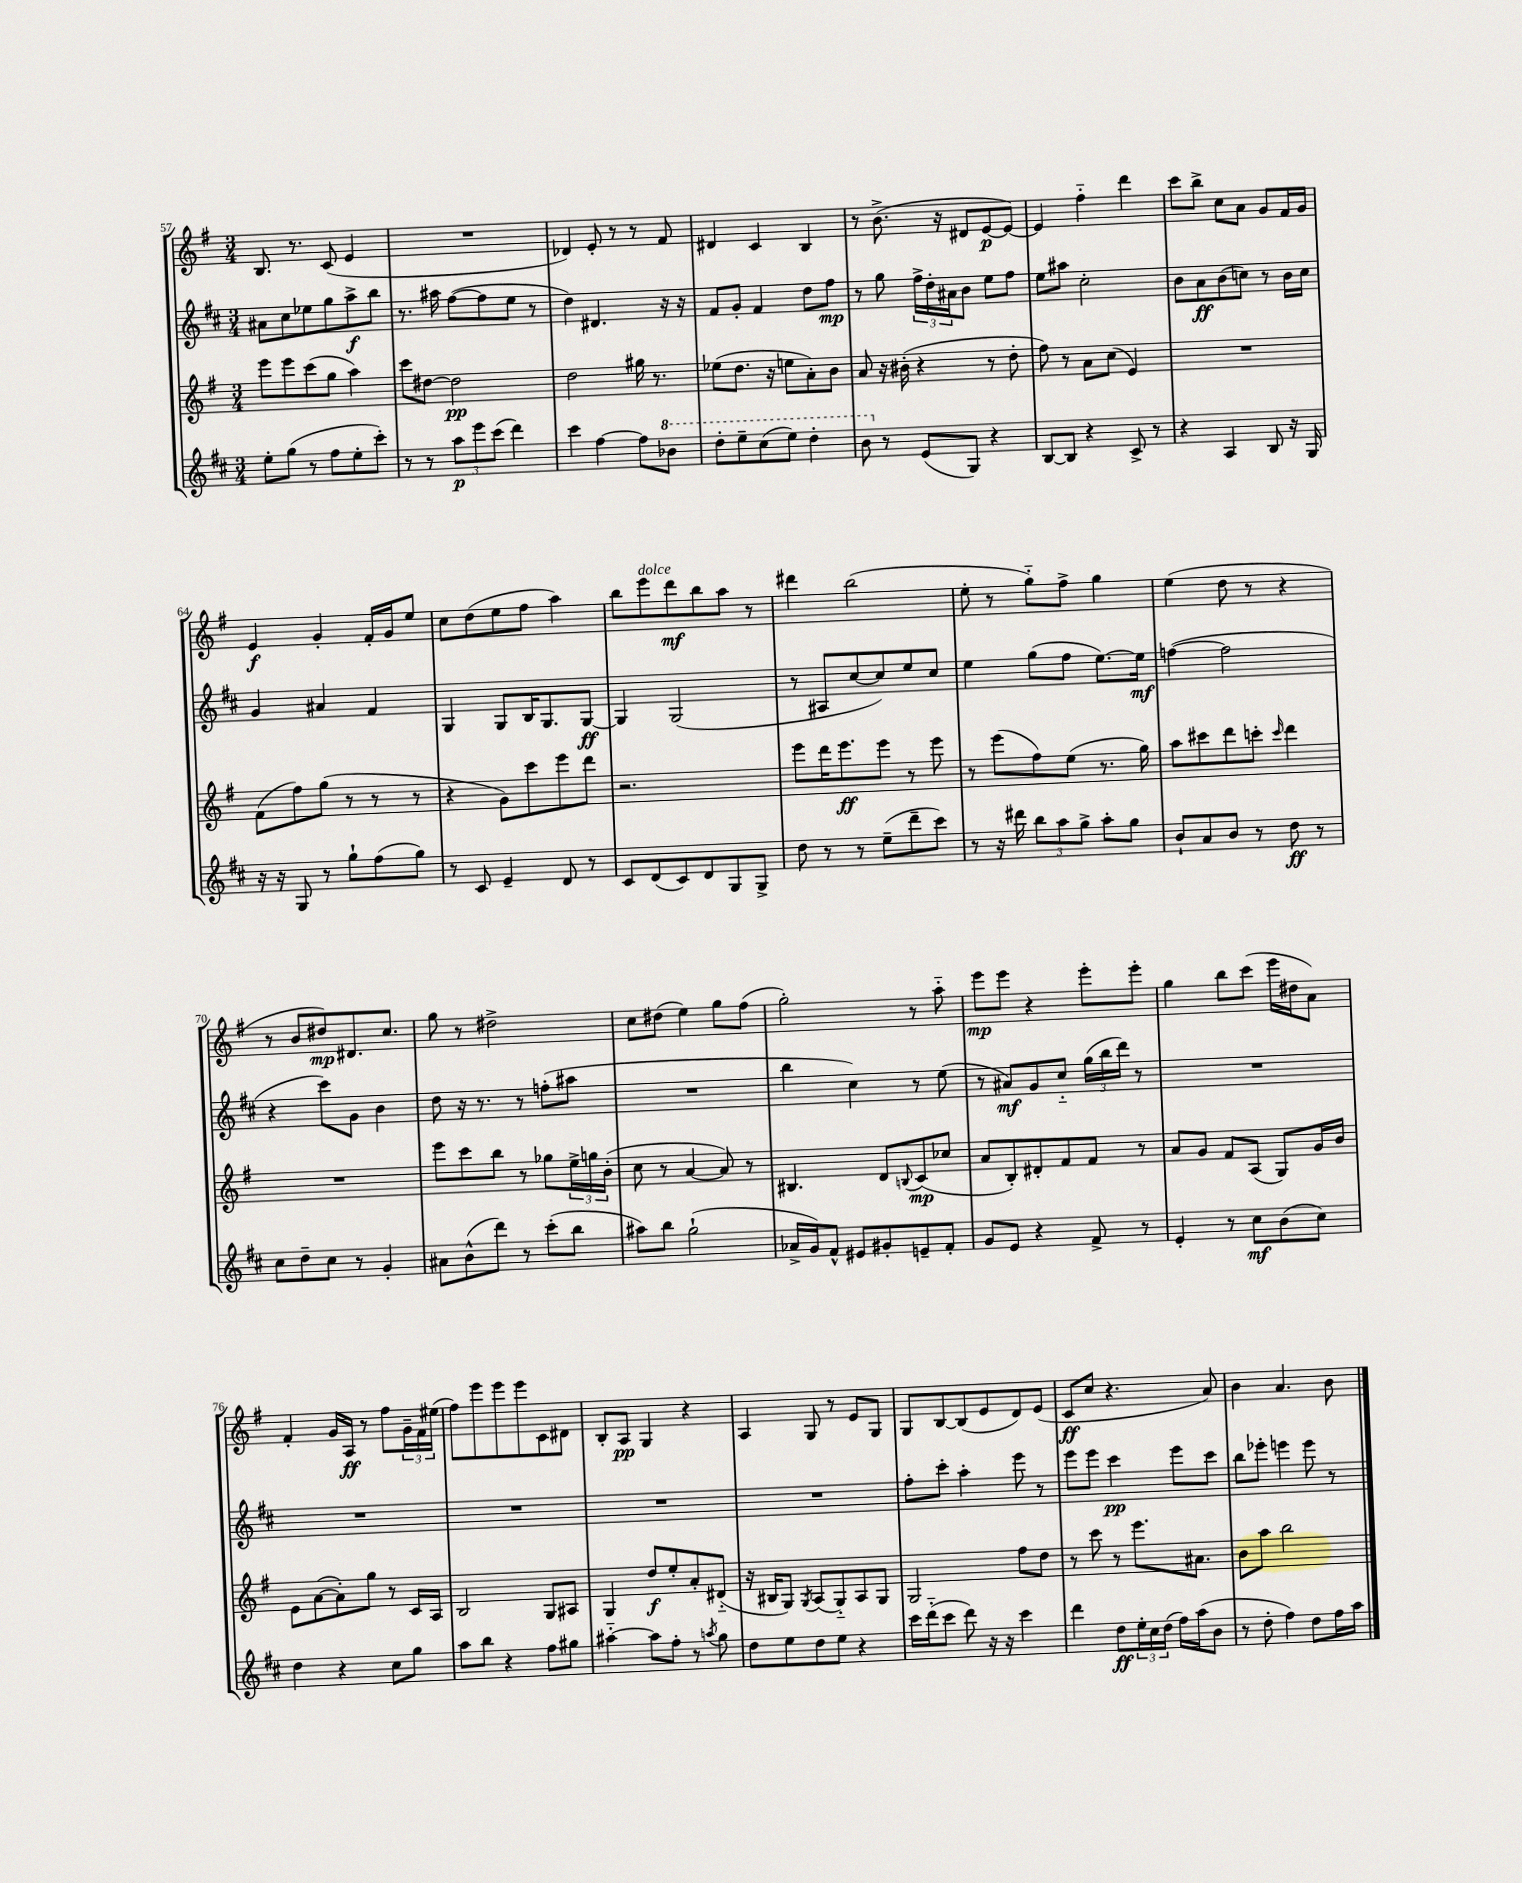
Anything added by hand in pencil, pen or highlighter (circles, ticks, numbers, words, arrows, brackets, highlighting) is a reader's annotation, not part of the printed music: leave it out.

**kern	**kern	**kern	**kern
*staff4	*staff3	*staff2	*staff1
*clefG2	*clefG2	*clefG2	*clefG2
*k[f#c#]	*k[f#]	*k[f#c#]	*k[f#]
*M3/4	*M3/4	*M3/4	*M3/4
8ee'	8eee	8a#	8.B
(8gg	8eee	8cc#	.
.	.	.	8.r
8r	(8ccc	8ee-	.
8ff#	8gg	8gg	(8c
8ee'	4aa)	8aa^	4e
8ccc#')	.	8bb	.
=	=	=	=
8r	8ccc	8.r	2.r
8r	[8dd#	.	.
.	.	16aa#	.
12aa	2dd#]	([8ff#	.
12eee	.	.	.
.	.	8ff#]	.
(12ccc#	.	.	.
4ddd)	.	8ee	.
.	.	8r	.
=	=	=	=
4ccc#	2dd	4dd)	4d-)
[4ff#	.	4.d#	8e'
.	.	.	8r
8ff#]	16gg#	.	8r
.	8.r	.	.
8bb-	.	16r	8f#
.	.	16r	.
=	=	=	=
8ddd'	(8ee-	8f#	4d#
8eee~	8.dd	8g'	.
(8ccc#	.	4f#	4c
.	16r	.	.
8eee)	8ee	.	.
4ddd'	8a')	8dd	4B
.	8b	8ff#	.
=	=	=	=
8bb	8a	8r	8r
8r	16r	8gg	(8.b^
.	(16b#'	.	.
(8e	4r	24ff#^	.
.	.	24dd'	.
.	.	.	16r
.	.	24a#	.
8G)	.	8b	8d#
4r	8r	8ee	[8e
.	8dd'	8ff#	8e_)
=	=	=	=
[8B	8ff#)	8ee	4e]
8B]	8r	8aa#	.
4r	8a	2cc#'	4ff#'~
.	(8cc	.	.
8c#^	4e)	.	4ddd
8r	.	.	.
=	=	=	=
4r	2.r	8b	8ccc
.	.	8a	8bb^
4A	.	(8b	8cc
.	.	8cc)	8a
8B	.	8r	8g
16r	.	16b	16f#
16G	.	16cc	16g
=	=	=	=
16r	(8f#	4g	4e
16r	.	.	.
8G	8ff#)	.	.
8r	(8gg	4a#	4g'
8gg`	8r	.	.
(8ff#	8r	4f#	16f#'
.	.	.	16g
8gg)	8r	.	8ee
=	=	=	=
8r	4r	4G	8cc
8c#	.	.	(8dd
4e~	8g)	8G	8ee
.	8ccc	16B	8ff#
.	.	8.G	.
8d	8eee	.	4aa)
8r	8ddd	[8G	.
=	=	=	=
8c#	2.r	4G]	8bb
(8d	.	.	8eee
8c#)	.	(2G	8ddd
8d	.	.	8bb
8G	.	.	8aa
8G^	.	.	8r
=	=	=	=
8dd	8eee	8r	4ddd#
8r	16ddd	8A#	.
.	8.eee	.	.
8r	.	[8cc#	(2bb
(8ee~	8eee	8cc#])	.
8ddd~	8r	8ee	.
8ccc#)	8eee	8cc#	.
=	=	=	=
8r	8r	4ee	8ee'
16r	(8eee	.	8r
16ddd#	.	.	.
12bb	8ff#)	(8gg	8gg'~)
12aa	.	.	.
.	(8ee	8ff#	8ff#^
12gg^	.	.	.
8aa'	8.r	[8.ee)	4gg
8gg	.	.	.
.	16gg)	16ee]	.
=	=	=	=
8b`	8aa	([4ff	(4ee
8a	8ccc#	.	.
8b	8ddd	2ff]	8dd
8r	8ccc'	.	8r
.	16qqccc	.	.
8dd	4ddd	.	4r
8r	.	.	.
=	=	=	=
8cc#	2.r	4r	8r
8dd~	.	.	8b
8cc#	.	8ccc#)	8dd#)
8r	.	8g	8.d#
4g'	.	4b	.
.	.	.	8.cc
=	=	=	=
8a#	8eee	8dd	8gg
(8b^^	8ccc	16r	8r
.	.	8.r	.
8ddd)	8bb	.	2dd#^
8r	8r	8r	.
(8ccc#'	8gg-	(8ff'	.
8bb	24ee^	8aa#	.
.	24gg	.	.
.	(24b'	.	.
=	=	=	=
8aa#)	8cc	2.r	8cc
8bb	8r	.	(8dd#
(2gg`	[4a	.	4ee)
.	8a])	.	8gg
.	8r	.	(8ff#
=	=	=	=
16a-^	4.B#	4bb	2gg')
16g)	.	.	.
8f#^^	.	.	.
8e#	.	4cc#)	.
8g#'	8d	.	.
.	8qqB	.	.
8e~	(8c	8r	8r
8f#'	8cc-	(8ee	8aa'~
=	=	=	=
8g	8a	8r	8eee
8e	8B')	8a#)	8eee
4r	8d#'	8g	4r
.	8f#	8cc#'~	.
8f#^	8f#	(24gg	8eee'
.	.	24bb	.
.	.	24ddd)	.
8r	8r	8r	8eee'
=	=	=	=
4e'	8a	2.r	4gg
.	8g	.	.
8r	8f#	.	8bb
8cc#	(8A	.	(8ccc
(8b	8G)	.	16eee
.	.	.	16dd#
8cc#)	16g	.	8a)
.	16b	.	.
=	=	=	=
4dd	8e	2.r	4f#'
.	([8a	.	.
4r	8a'])	.	16g
.	.	.	16A
.	8gg	.	8r
8cc#	8r	.	8ff#
8gg	16c	.	24g~
.	.	.	24f#
.	16A	.	.
.	.	.	(24ee#
=	=	=	=
8aa	2B	2.r	8ff#)
8bb	.	.	8eee
4r	.	.	8eee
.	.	.	8eee
8ff#	8G	.	8c
8gg#	8A#	.	8d#
=	=	=	=
[4aa#'~	4G	2.r	8B'
.	.	.	8A
8aa#]	8dd	.	4G
8ff#'	8ee'	.	.
8r	8a'	.	4r
8qaa	.	.	.
8gg	(8d#'~	.	.
=	=	=	=
8dd	16r	2.r	4A
.	16B#	.	.
8ee	8G)	.	.
.	8qG	.	.
8dd	(8A	.	8G
8ee	8G'~)	.	8r
4r	8A	.	8e
.	8G	.	8G
=	=	=	=
16ccc#	2G	8ff#'	8G
(16ddd'~	.	.	.
8ccc#	.	8ccc#'	[8B
8ddd)	.	4aa'	(8B]
16r	.	.	8e
16r	.	.	.
4ccc#	8ff#	8eee	8d)
.	8dd	8r	(8e
=	=	=	=
4ddd	8r	8eee	8c
.	8ccc	8eee	8cc
8dd	8r	4ccc#	4.r
24ee'	8.eee	.	.
24cc#	.	.	.
(24dd	.	.	.
16ff#)	.	8eee	.
(16aa	8.a#	.	.
8b	.	8ccc#	8a)
=	=	=	=
8r	8b	8bb	4b
8dd'	8aa	8eee-'	.
4ff#)	2bb	4eee	4.a
8dd	.	8eee	.
16ff#	.	8r	8b
16aa	.	.	.
==	==	==	==
*-	*-	*-	*-
